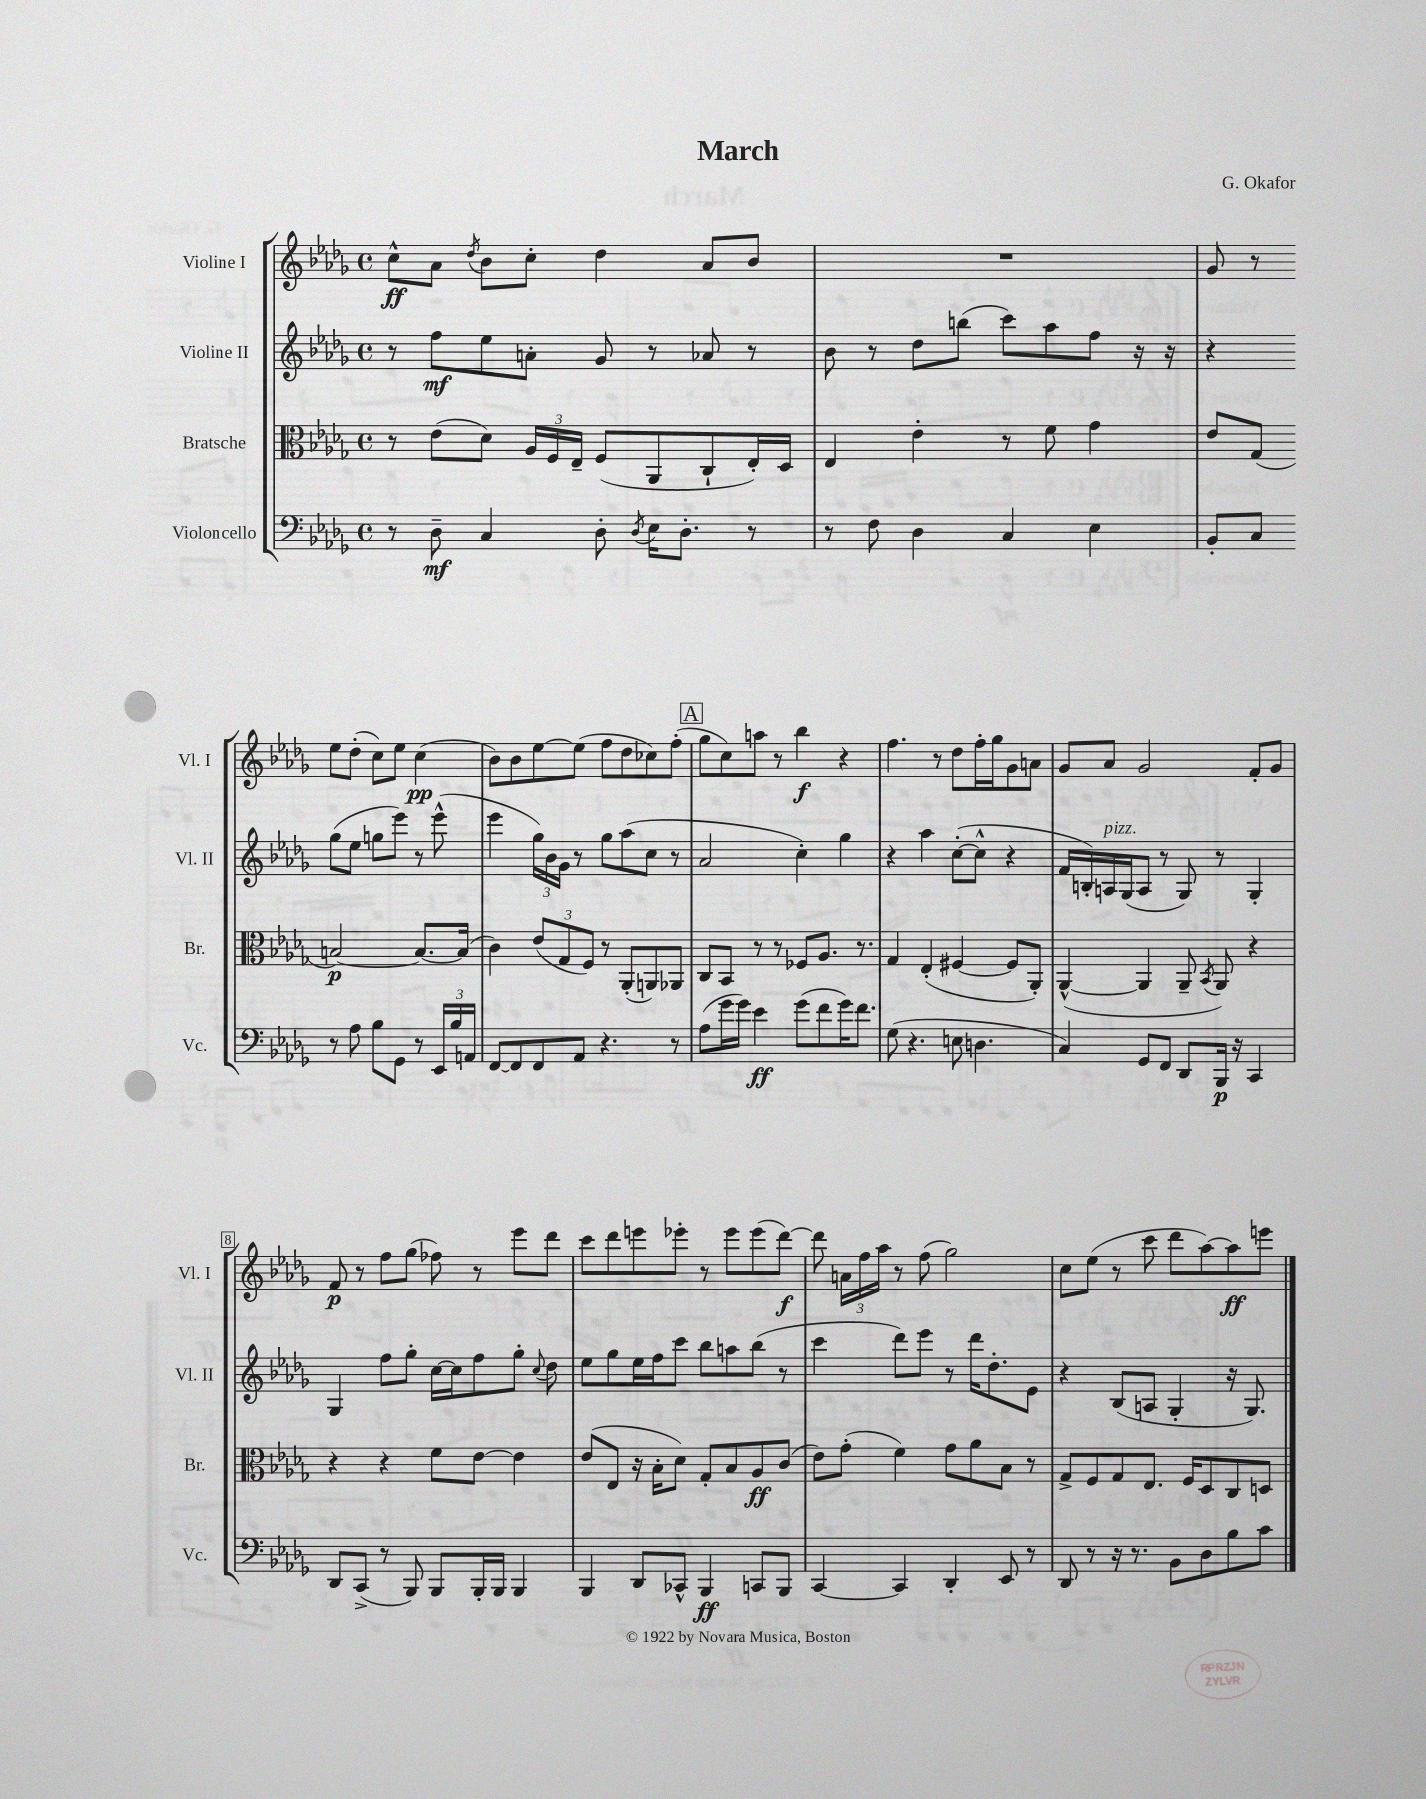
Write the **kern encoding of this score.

**kern	**dynam	**kern	**dynam	**kern	**dynam	**kern	**dynam
*part4	*part4	*part3	*part3	*part2	*part2	*part1	*part1
*staff4	*staff4	*staff3	*staff3	*staff2	*staff2	*staff1	*staff1
*I"Violoncello	*	*I"Bratsche	*	*I"Violine II	*	*I"Violine I	*
*I'Vc.	*	*I'Br.	*	*I'Vl. II	*	*I'Vl. I	*
*clefF4	*	*clefC3	*	*clefG2	*	*clefG2	*
*k[b-e-a-d-g-]	*	*k[b-e-a-d-g-]	*	*k[b-e-a-d-g-]	*	*k[b-e-a-d-g-]	*
*M4/4	*	*M4/4	*	*M4/4	*	*M4/4	*
*met(c)	*	*met(c)	*	*met(c)	*	*met(c)	*
=1	=1	=1	=1	=1	=1	=1	=1
8r	.	8r	.	8r	.	8cc^^\L	ff
8D-~\	mf	(8e-\L	.	8ff\L	mf	8a-\J	.
.	.	.	.	.	.	8qdd-/	.
4C/	.	8d-\J)	.	8ee-\	.	8b-\L	.
.	.	24A-/LL	.	8an'\J	.	8cc'\J	.
.	.	24F/	.	.	.	.	.
.	.	24E-~/JJ	.	.	.	.	.
8D-'\	.	(8F/L	.	8g-/	.	4dd-\	.
8qD-/	.	.	.	.	.	.	.
16E-\KL	.	8AA-/	.	8r	.	.	.
8.D-'\J	.	.	.	.	.	.	.
.	.	8C`/	.	8a-X/	.	8a-/L	.
8r	.	16E-'/L)	.	8r	.	8b-/J	.
.	.	16D-/JJ	.	.	.	.	.
=2	=2	=2	=2	=2	=2	=2	=2
8r	.	4E-/	.	8b-\	.	1r	.
8F\	.	.	.	8r	.	.	.
4D-\	.	4e-'\	.	8dd-\L	.	.	.
.	.	.	.	(8bbn\J	.	.	.
4C/	.	8r	.	8ccc\L)	.	.	.
.	.	8f\	.	8aa-\	.	.	.
4E-\	.	4g-\	.	8ff\J	.	.	.
.	.	.	.	16r	.	.	.
.	.	.	.	16r	.	.	.
=3	=3	=3	=3	=3	=3	=3	=3
8BB-'/L	.	8e-/L	.	4r	.	8g-/	.
8C/J	.	(8G-/J	.	.	.	8r	.
8r	.	[2Bn/)	p	(8gg-\L	.	8ee-\L	.
8A-\	.	.	.	8ee-\J	.	(8dd-'\J	.
8B-\L	.	.	.	8ggn\L	.	8cc\L)	.
8GG-\J	.	.	.	8eee-\J)	.	8ee-\J	.
8r	.	8.B/L_	.	8r	.	(4cc\	pp
24EE-/LL	.	.	.	(8eee-^^\	.	.	.
24B-/	.	.	.	.	.	.	.
.	.	(16B/Jk]	.	.	.	.	.
24AAn/JJ	.	.	.	.	.	.	.
!!LO:LB:g=z
=4	=4	=4	=4	=4	=4	=4	=4
[8FF/L	.	4c\)	.	4eee-\	.	8b-\L)	.
8FF/]	.	.	.	.	.	8b-\	.
8FF/	.	(12e-/L	.	24gg-\LL)	.	[8ee-\	.
.	.	.	.	24b-\	.	.	.
.	.	12G-/	.	24g-\JJ	.	.	.
8AA-/J	.	.	.	8r	.	(8ee-\J]	.
.	.	12F/J)	.	.	.	.	.
4.r	.	8r	.	8gg-\L	.	8ff\L	.
.	.	(8AA-'/L	.	(8aa-\	.	8dd-\	.
.	.	8AAn/)	.	8cc\J	.	8cc-X\)	.
8r	.	8AA-X/J	.	8r	.	(8ff'\J	.
!!LO:REH:place=s1:t=A
=5	=5	=5	=5	=5	=5	=5	=5
(8A-\L	.	8C/L	.	2a-/	.	8gg-\L	.
16g-\L	.	8BB-/J	.	.	.	8cc\)	.
16g-\JJ)	.	.	.	.	.	.	.
4e-\	ff	8r	.	.	.	8aan\J	.
.	.	8r	.	.	.	8r	.
(8g-\L	.	8F-X/L	.	4cc'\)	.	4bb-\	f
8f\	.	8.A-/J	.	.	.	.	.
16g-\K)	.	.	.	4gg-\	.	4r	.
8.f\J	.	8.r	.	.	.	.	.
=6	=6	=6	=6	=6	=6	=6	=6
(8G-\	.	4G-/	.	4r	.	4.ff\	.
4.r	.	.	.	.	.	.	.
.	.	(4E-'/	.	4aa-\	.	.	.
.	.	.	.	.	.	8r	.
8En\	.	[4F#X/	.	([8cc'\L	.	8dd-\L	.
4.Dn\	.	.	.	8cc^^\J]	.	16ff'\L	.
.	.	.	.	.	.	16gg-\J	.
.	.	8F#/L]	.	4r	.	8g-\	.
.	.	8AA-'/J)	.	.	.	8an\J	.
=7	=7	=7	=7	=7	=7	=7	=7
4C/)	.	([4AA-^^/	.	16f/LL	.	8g-/L	.
.	.	.	.	16Bn'/)	.	.	.
!	!	!	!	!LO:TX:a:i:t=pizz.	!	!	!
.	.	.	.	16An/	.	8a-/J	.
.	.	.	.	(16G-/J	.	.	.
8GG-/L	.	4AA-/]	.	8A/J	.	2g-/	.
8FF/J	.	.	.	8r	.	.	.
8DD-/L	.	8AA-~/	.	8G-/)	.	.	.
.	.	8qBB-/	.	.	.	.	.
16BBB-/Jk	p	8AA-/)	.	8r	.	.	.
16r	.	.	.	.	.	.	.
4CC/	.	4r	.	4G-'/	.	8f'/L	.
.	.	.	.	.	.	8g-/J	.
!!LO:LB:g=z
=8	=8	=8	=8	=8	=8	=8	=8
8DD-/L	.	4r	.	4G-/	.	8f/	p
(8CC^/J	.	.	.	.	.	8r	.
8r	.	4r	.	8ff\L	.	8ff\L	.
8BBB-/)	.	.	.	8gg-'\J	.	(8gg-\J	.
8BBB-/L	.	8f\L	.	[16cc\LL	.	8ff-X\)	.
.	.	.	.	16cc\J]	.	.	.
16BBB-'/L	.	[8e-\J	.	8ff\	.	8r	.
16BBB-/JJ	.	.	.	.	.	.	.
4BBB-/	.	4e-\]	.	8gg-'\J	.	8eee-\L	.
.	.	.	.	8qqcc/	.	.	.
.	.	.	.	8dd-\	.	8ddd-\J	.
=9	=9	=9	=9	=9	=9	=9	=9
4BBB-/	.	(8e-/L	.	8ee-\L	.	8ccc\L	.
.	.	8E-/J	.	8gg-\	.	8ddd-\	.
8DD-/L	.	16r	.	16ee-\L	.	8eeen\	.
.	.	16B-'\KL	.	16ff\J	.	.	.
8CC-X^^/J	.	8d-\J)	.	8ccc\J	.	8eee-X'\J	.
4BBB-/	ff	8G-'/L	.	8bb-\L	.	8r	.
.	.	8B-/	.	8aan\	.	8eee-\L	.
8CCn/L	.	8A-/	ff	(8bb-\J	.	(8eee-\	.
8BBB-/J	.	(8c/J	.	8r	.	[8ddd-\J)	f
=10	=10	=10	=10	=10	=10	=10	=10
[4CC/	.	8e-\L)	.	4ccc\	.	8ddd-\]	.
.	.	(8g-'\J	.	.	.	24an\LL	.
.	.	.	.	.	.	24ff\	.
.	.	.	.	.	.	24aa-\JJ	.
4CC/]	.	4f\)	.	8ddd-\L)	.	8r	.
.	.	.	.	8eee-\J	.	(8ff\	.
4DD-'/	.	8g-\L	.	8r	.	2gg-\)	.
.	.	8a-\	.	16ddd-\KL	.	.	.
.	.	.	.	8.dd-'\	.	.	.
8EE-/	.	8B-\J	.	.	.	.	.
8r	.	8r	.	8e-\J	.	.	.
=11	=11	=11	=11	=11	=11	=11	=11
8DD-/	.	8G-^/L	.	4r	.	8cc\L	.
8r	.	8F/	.	.	.	(8ee-\J	.
16r	.	8G-/	.	(8B-/L	.	8r	.
8.r	.	.	.	.	.	.	.
.	.	8.E-/J	.	8An/J	.	8ccc\	.
8BB-\L	.	.	.	4G-'/	.	8ddd-\L	.
.	.	16F/KL	.	.	.	.	.
8D-\	.	8D-/	.	.	.	[8aa-\)	.
8B-\	.	8C/	.	16r	.	8aa-\]	ff
.	.	.	.	8.G-/)	.	.	.
8c\J	.	8Dn/J	.	.	.	8eeen\J	.
==	==	==	==	==	==	==	==
*-	*-	*-	*-	*-	*-	*-	*-
